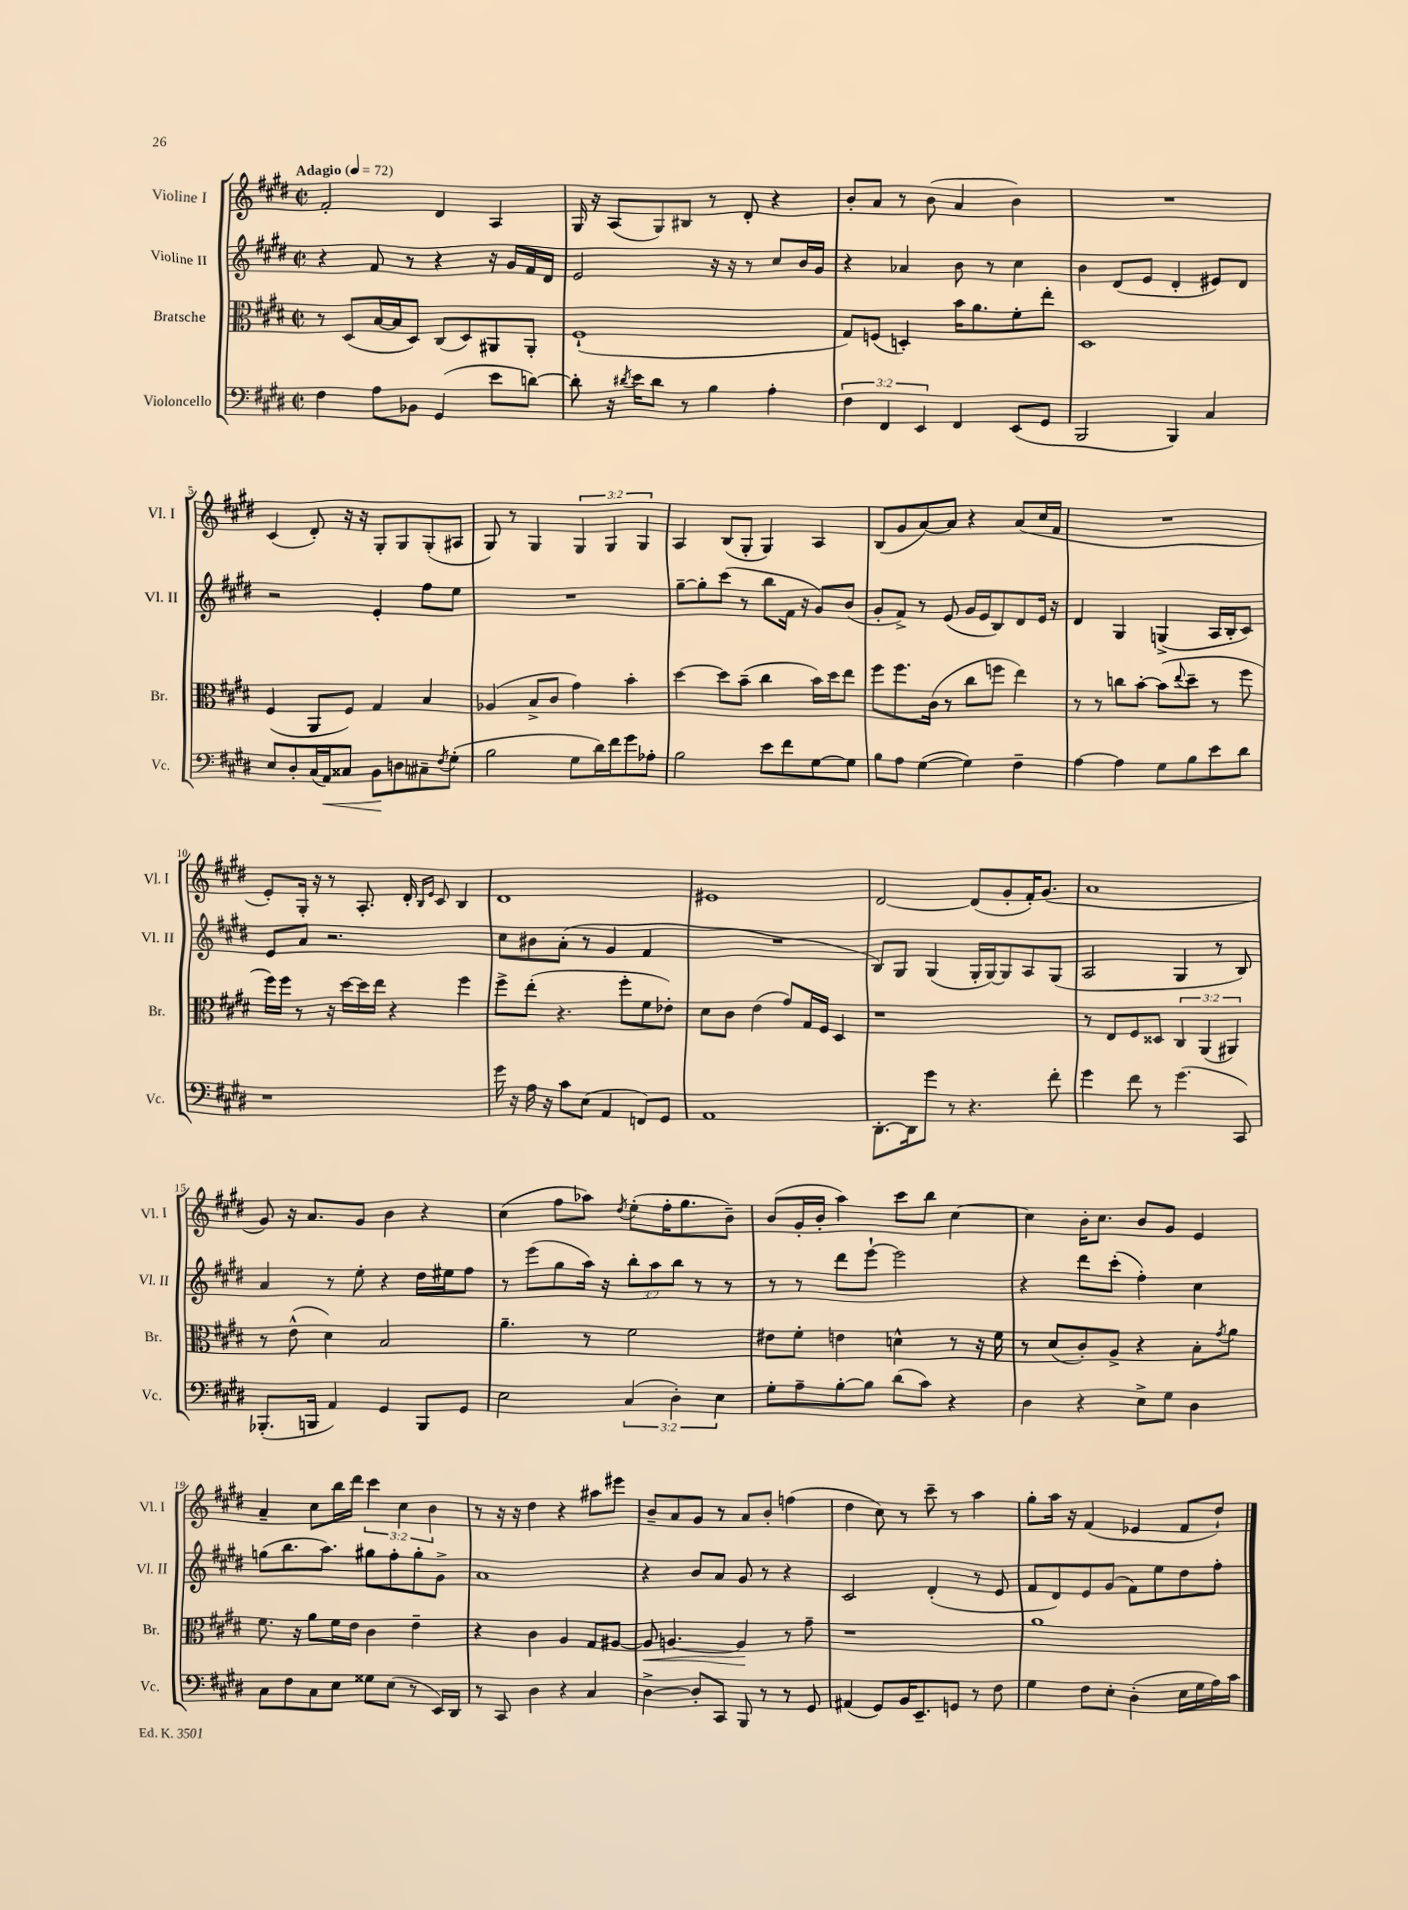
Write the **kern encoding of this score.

**kern	**dynam	**kern	**dynam	**kern	**kern
*part4	*part4	*part3	*part3	*part2	*part1
*staff4	*staff4	*staff3	*staff3	*staff2	*staff1
*I"Violoncello	*	*I"Bratsche	*	*I"Violine II	*I"Violine I
*I'Vc.	*	*I'Br.	*	*I'Vl. II	*I'Vl. I
*clefF4	*	*clefC3	*	*clefG2	*clefG2
*k[f#c#g#d#]	*	*k[f#c#g#d#]	*	*k[f#c#g#d#]	*k[f#c#g#d#]
*M2/2	*	*M2/2	*	*M2/2	*M2/2
*met(c|)	*	*met(c|)	*	*met(c|)	*met(c|)
*MM72	*	*MM72	*	*MM72	*MM72
=1	=1	=1	=1	=1	=1
!	!	!	!	!	!LO:TX:a:B:t=Adagio
4F#\	.	8r	.	4r	2f#'/
.	.	(8D#/L	.	.	.
8A\L	.	[16B/L	.	8f#/	.
.	.	16B/J]	.	.	.
8BB-X\J	.	8D#/J)	.	8r	.
(4GG#/	.	(8C#/L	.	4r	4d#/
.	.	8D#/)	.	.	.
8e\L	.	8AA#X/	.	16r	4A/
.	.	.	.	16g#/LL	.
[8dn\J)	.	8AA#'/J	.	16f#/	.
.	.	.	.	16d#/JJ	.
=2	=2	=2	=2	=2	=2
8d'\]	.	(1F#`	.	2e/	16G#/
.	.	.	.	.	16r
16r	.	.	.	.	(8A/L
8qd#X/	.	.	.	.	.
16e\KL	.	.	.	.	.
8d#\J	.	.	.	.	8G#/)
8r	.	.	.	.	8B#X/J
4B\	.	.	.	16r	8r
.	.	.	.	16r	.
.	.	.	.	8r	8d#'/
4A'\	.	.	.	8cc#/L	4r
.	.	.	.	16b/L	.
.	.	.	.	16g#/JJ	.
=3	=3	=3	=3	=3	=3
6F#\	.	8G#/L)	.	4r	8b'/L
.	.	(8Fn/J	.	.	8a/J
6FF#/	.	.	.	.	.
.	.	4Dn'/)	.	4a-X/	8r
6EE/	.	.	.	.	.
.	.	.	.	.	(8b\
4FF#/	.	16b\KL	.	8b\	4a/
.	.	8.a\	.	.	.
.	.	.	.	8r	.
(8EE/L	.	8f#'\	.	4cc#\	4b\)
8GG#/J	.	8ee'\J	.	.	.
=4	=4	=4	=4	=4	=4
2BBB/	.	1D#	.	4b\	1r
.	.	.	.	(8d#/L	.
.	.	.	.	8e/J	.
4BBB/)	.	.	.	4d#'/	.
4C#/	.	.	.	8e#X/L)	.
.	.	.	.	8d#/J	.
!!LO:LB:g=z
=5	=5	=5	=5	=5	=5
8E/L	.	(4F#/	.	2r	(4c#/
8D#'/	.	.	.	.	.
(16C#/L	.	8AA/L	.	.	8d#'/)
!	!LO:HP:b	!	!	!	!
16AA/J)	<	.	.	.	.
8C##X/J	.	8F#/J)	.	.	16r
.	.	.	.	.	16r
8BB\L	.	4G#/	.	4e'/	8G#'/L
8Dn\	[	.	.	.	8G#/
8C#X~\	.	4B/	.	8ff#\L	(8G#'/
8qF#/	.	.	.	.	.
(8G#'\J	.	.	.	8ee\J	8A#X/J
=6	=6	=6	=6	=6	=6
2B\	.	(4A-X/	.	1r	8G#/)
.	.	.	.	.	8r
.	.	8B^/L	.	.	4G#/
.	.	8c#/J	.	.	.
8G#\L	.	4g#\)	.	.	6G#/
16d#\L)	.	.	.	.	.
.	.	.	.	.	6G#/
16f#\J	.	.	.	.	.
8g#\	.	4b'\	.	.	.
.	.	.	.	.	6G#/
8A-X'\J	.	.	.	.	.
=7	=7	=7	=7	=7	=7
2B\	.	[4dd#\	.	[8gg#~\L	4A/
.	.	.	.	8gg#'\]	.
.	.	8dd#\L]	.	(8ccc#\J	(8B/L
.	.	(8b~\J	.	8r	8G#'/J
8e\L	.	4cc#\	.	8bb\L	4G#/)
8f#\	.	.	.	16f#\Jk	.
.	.	.	.	16r	.
[8G#\	.	16b\LL)	.	8g#/L)	4A/
.	.	16dd#\J	.	.	.
8G#\J]	.	8ee\J	.	(8b/J	.
=8	=8	=8	=8	=8	=8
8B\L	.	8ff#\L	.	8g#'/L	(8B/L
8A\J	.	8.ff#\	.	8f#^/J)	8g#/
([4G#\	.	.	.	8r	[8a/)
.	.	(16c#\Jk	.	.	.
.	.	8r	.	(8e/	8a/J]
4G#\])	.	8cc#\L	.	16g#/LL	4r
.	.	.	.	16e/J	.
.	.	8ffn\J	.	8B/)	.
4F#~\	.	4ee\)	.	8d#/	(8a/L
.	.	.	.	16e/Jk	16cc#/L
.	.	.	.	16r	16f#/JJ
=9	=9	=9	=9	=9	=9
[4A\	.	8r	.	4d#/	1r
.	.	8r	.	.	.
4A\]	.	8ccn\L	.	4G#/	.
.	.	[8b'\J	.	.	.
8G#\L	.	(8b\L]	.	(4Gn^/	.
.	.	8qqee/	.	.	.
8B\	.	8dd#~\J	.	.	.
8e\	.	8r	.	16A/LL	.
.	.	.	.	16B'/J	.
8d#\J	.	8ff#\	.	8c#/J)	.
!!LO:LB:g=z
=10	=10	=10	=10	=10	=10
1r	.	16ff#\LL)	.	8e/L	8e'/L)
.	.	16ff#\JJ	.	.	.
.	.	8r	.	8a/J	16G#'/Jk
.	.	.	.	.	16r
.	.	16r	.	2.r	8r
.	.	[16dd#\LL	.	.	.
.	.	16dd#\]	.	.	8.A'/
.	.	16ee\JJ	.	.	.
.	.	4r	.	.	.
.	.	.	.	.	16d#'/
.	.	.	.	.	16qqB/LL
.	.	.	.	.	16qqe/JJ
.	.	.	.	.	8c#/
.	.	4ff#\	.	.	4B/
=11	=11	=11	=11	=11	=11
16g#\	.	8ff#^\L	.	8cc#\L	1d#
16r	.	.	.	.	.
16A\	.	(8ee'\J	.	8b#X\	.
16r	.	.	.	.	.
8c#\L	.	4.r	.	(8a'\J	.
(8E\J	.	.	.	8r	.
4AA/	.	.	.	4g#/	.
.	.	8ff#'\L	.	.	.
8FFn/L)	.	8f#\	.	4f#/	.
8GG#/J	.	8e-X'\J)	.	.	.
=12	=12	=12	=12	=12	=12
1AA	.	8d#\L	.	1r	1e#X
.	.	8c#\J	.	.	.
.	.	(4e\	.	.	.
.	.	8g#/L)	.	.	.
.	.	16G#/L	.	.	.
.	.	16F#/JJ	.	.	.
.	.	4D#/	.	.	.
=13	=13	=13	=13	=13	=13
[8.DD#'\L	.	1r	.	8B/L)	[2d#/
.	.	.	.	8G#/J	.
16DD#\k]	.	.	.	.	.
8g#\J	.	.	.	(4G#/	.
8r	.	.	.	.	.
4.r	.	.	.	16G#'/LL	(8d#/L]
.	.	.	.	[16G#/J)	.
.	.	.	.	8G#/]	8g#'/
.	.	.	.	8A/	16f#'/K)
.	.	.	.	.	(8.g#/J
8f#'\	.	.	.	(8G#/J	.
=14	=14	=14	=14	=14	=14
4g#\	.	8r	.	2A/	1a
.	.	8E/L	.	.	.
8f#\	.	8F#/	.	.	.
8r	.	8D##X/J	.	.	.
(4.g#\	.	6C#/	.	4G#/	.
.	.	(6AA/	.	.	.
.	.	.	.	8r	.
.	.	6AA#X/)	.	.	.
8CC#/)	.	.	.	8B/)	.
!!LO:LB:g=z
=15	=15	=15	=15	=15	=15
(8.BBB-X'/L	.	8r	.	4a/	8g#/)
.	.	(8e^^\	.	.	16r
16BBBn/Jk	.	.	.	.	8.a/L
4AA/)	.	4d#\)	.	8r	.
.	.	.	.	8ee'\	8g#/J
4GG#/	.	2B/	.	4r	4b\
8BBB/L	.	.	.	16dd#\LL	4r
.	.	.	.	16ee#X\J	.
8GG#/J	.	.	.	8ff#\J	.
=16	=16	=16	=16	=16	=16
2E\	.	4.a~\	.	8r	(4cc#\
.	.	.	.	(8eee\L	.
.	.	.	.	8gg#\	8ff#\L
.	.	8r	.	16aa\Jk)	8aa-X\J)
.	.	.	.	16r	.
.	.	.	.	.	8qdd#/
(6C#/	.	2f#\	.	12bb'\L	(8ee'\L
.	.	.	.	12aa\	.
.	.	.	.	.	16ff#'\K
6D#'\)	.	.	.	12bb\J	.
.	.	.	.	.	8.gg#\
.	.	.	.	8r	.
6E\	.	.	.	.	.
.	.	.	.	8r	8b~\J)
=17	=17	=17	=17	=17	=17
8G#'\L	.	8e#X\L	.	8r	(8b/L
8A~\	.	8f#'\J	.	8r	16g#'/L
.	.	.	.	.	16b'/JJ
[8B'\	.	4en\	.	8ddd#\L	4aa\)
8B\J]	.	.	.	[8eee`\J	.
(8d#\L	.	4dn^^\	.	2eee\]	8ccc#\L
8c#\J)	.	.	.	.	8bb\J
4r	.	8r	.	.	[4cc#\
.	.	16r	.	.	.
.	.	16f#\	.	.	.
=18	=18	=18	=18	=18	=18
4D#\	.	8r	.	4r	4cc#\]
.	.	(8d#/L	.	.	.
4r	.	8c#'/)	.	8ddd#\L	16b'\KL
.	.	.	.	.	8.cc#\J
.	.	8A^/J	.	(8ccc#'\J	.
8E^\L	.	4r	.	4ff#'\)	8b/L
8G#\J	.	.	.	.	8g#/J
4D#\	.	8B'\L	.	4cc#\	4e/
.	.	8qg#/	.	.	.
.	.	8a\J	.	.	.
!!LO:LB:g=z
=19	=19	=19	=19	=19	=19
8C#\L	.	8.f#\	.	(8ggn\L	4a~/
8F#\	.	.	.	8.bb\	.
.	.	16r	.	.	.
8C#\	.	8a\L	.	.	8cc#\L
.	.	.	.	8.aa\J)	.
8E\J	.	16f#\L	.	.	16bb\L
.	.	16e\JJ	.	.	16ddd#\JJ
8G##X\L	.	4c#\	.	8gg#X\L	6ccc#\
(8E\J	.	.	.	8ff#'\	.
.	.	.	.	.	6cc#\
8r	.	4e~\	.	8gg#'\	.
.	.	.	.	.	6b\
16EE/LL)	.	.	.	8g#^\J	.
16DD#/JJ	.	.	.	.	.
=20	=20	=20	=20	=20	=20
8r	.	4r	.	1a	8r
8CC#/	.	.	.	.	16r
.	.	.	.	.	16r
4D#\	.	4c#\	.	.	4dd#\
4r	.	4A/	.	.	4r
4C#/	.	8G#/L	.	.	8aa#X\L
.	.	[8A#X/J	.	.	8eee#X\J
=21	=21	=21	=21	=21	=21
!	!	!	!LO:HP:b	!	!
[4D#^\	.	8A#/]	<	4r	8b~/L
.	.	[4.An/	.	.	8a/
8D#'/L]	.	.	.	8b/L	8g#/J
8CC#/J	.	.	.	8a/J	8r
8BBB/	.	4A/]	.	8g#/	8a/L
8r	.	.	.	8r	8b'/J
8r	.	8r	[	4r	(4ffn\
8GG#/	.	8g#~\	.	.	.
=22	=22	=22	=22	=22	=22
(4AA#X/	.	1r	.	2c#/	4dd#\
8GG#/L)	.	.	.	.	8cc#\)
16BB/K	.	.	.	.	8r
8.EE~/	.	.	.	.	.
.	.	.	.	(4d#'/	8ccc#~\
8GGn/J	.	.	.	.	8r
8r	.	.	.	8r	4aa\
8F#\	.	.	.	8e/	.
=23	=23	=23	=23	=23	=23
4G#\	.	1a	.	8f#/L	8gg#'\L
.	.	.	.	8d#/)	16aa\Jk
.	.	.	.	.	16r
8F#\L	.	.	.	8e/	(4f#/
8E'\J	.	.	.	(8g#/J	.
(4D#'\	.	.	.	8f#\L)	4e-X/
.	.	.	.	8ee\	.
16E\LL	.	.	.	8dd#\	8f#/L
16G#\	.	.	.	.	.
16A\)	.	.	.	8ff#'\J	8dd#`/J)
16c#\JJ	.	.	.	.	.
==	==	==	==	==	==
*-	*-	*-	*-	*-	*-
